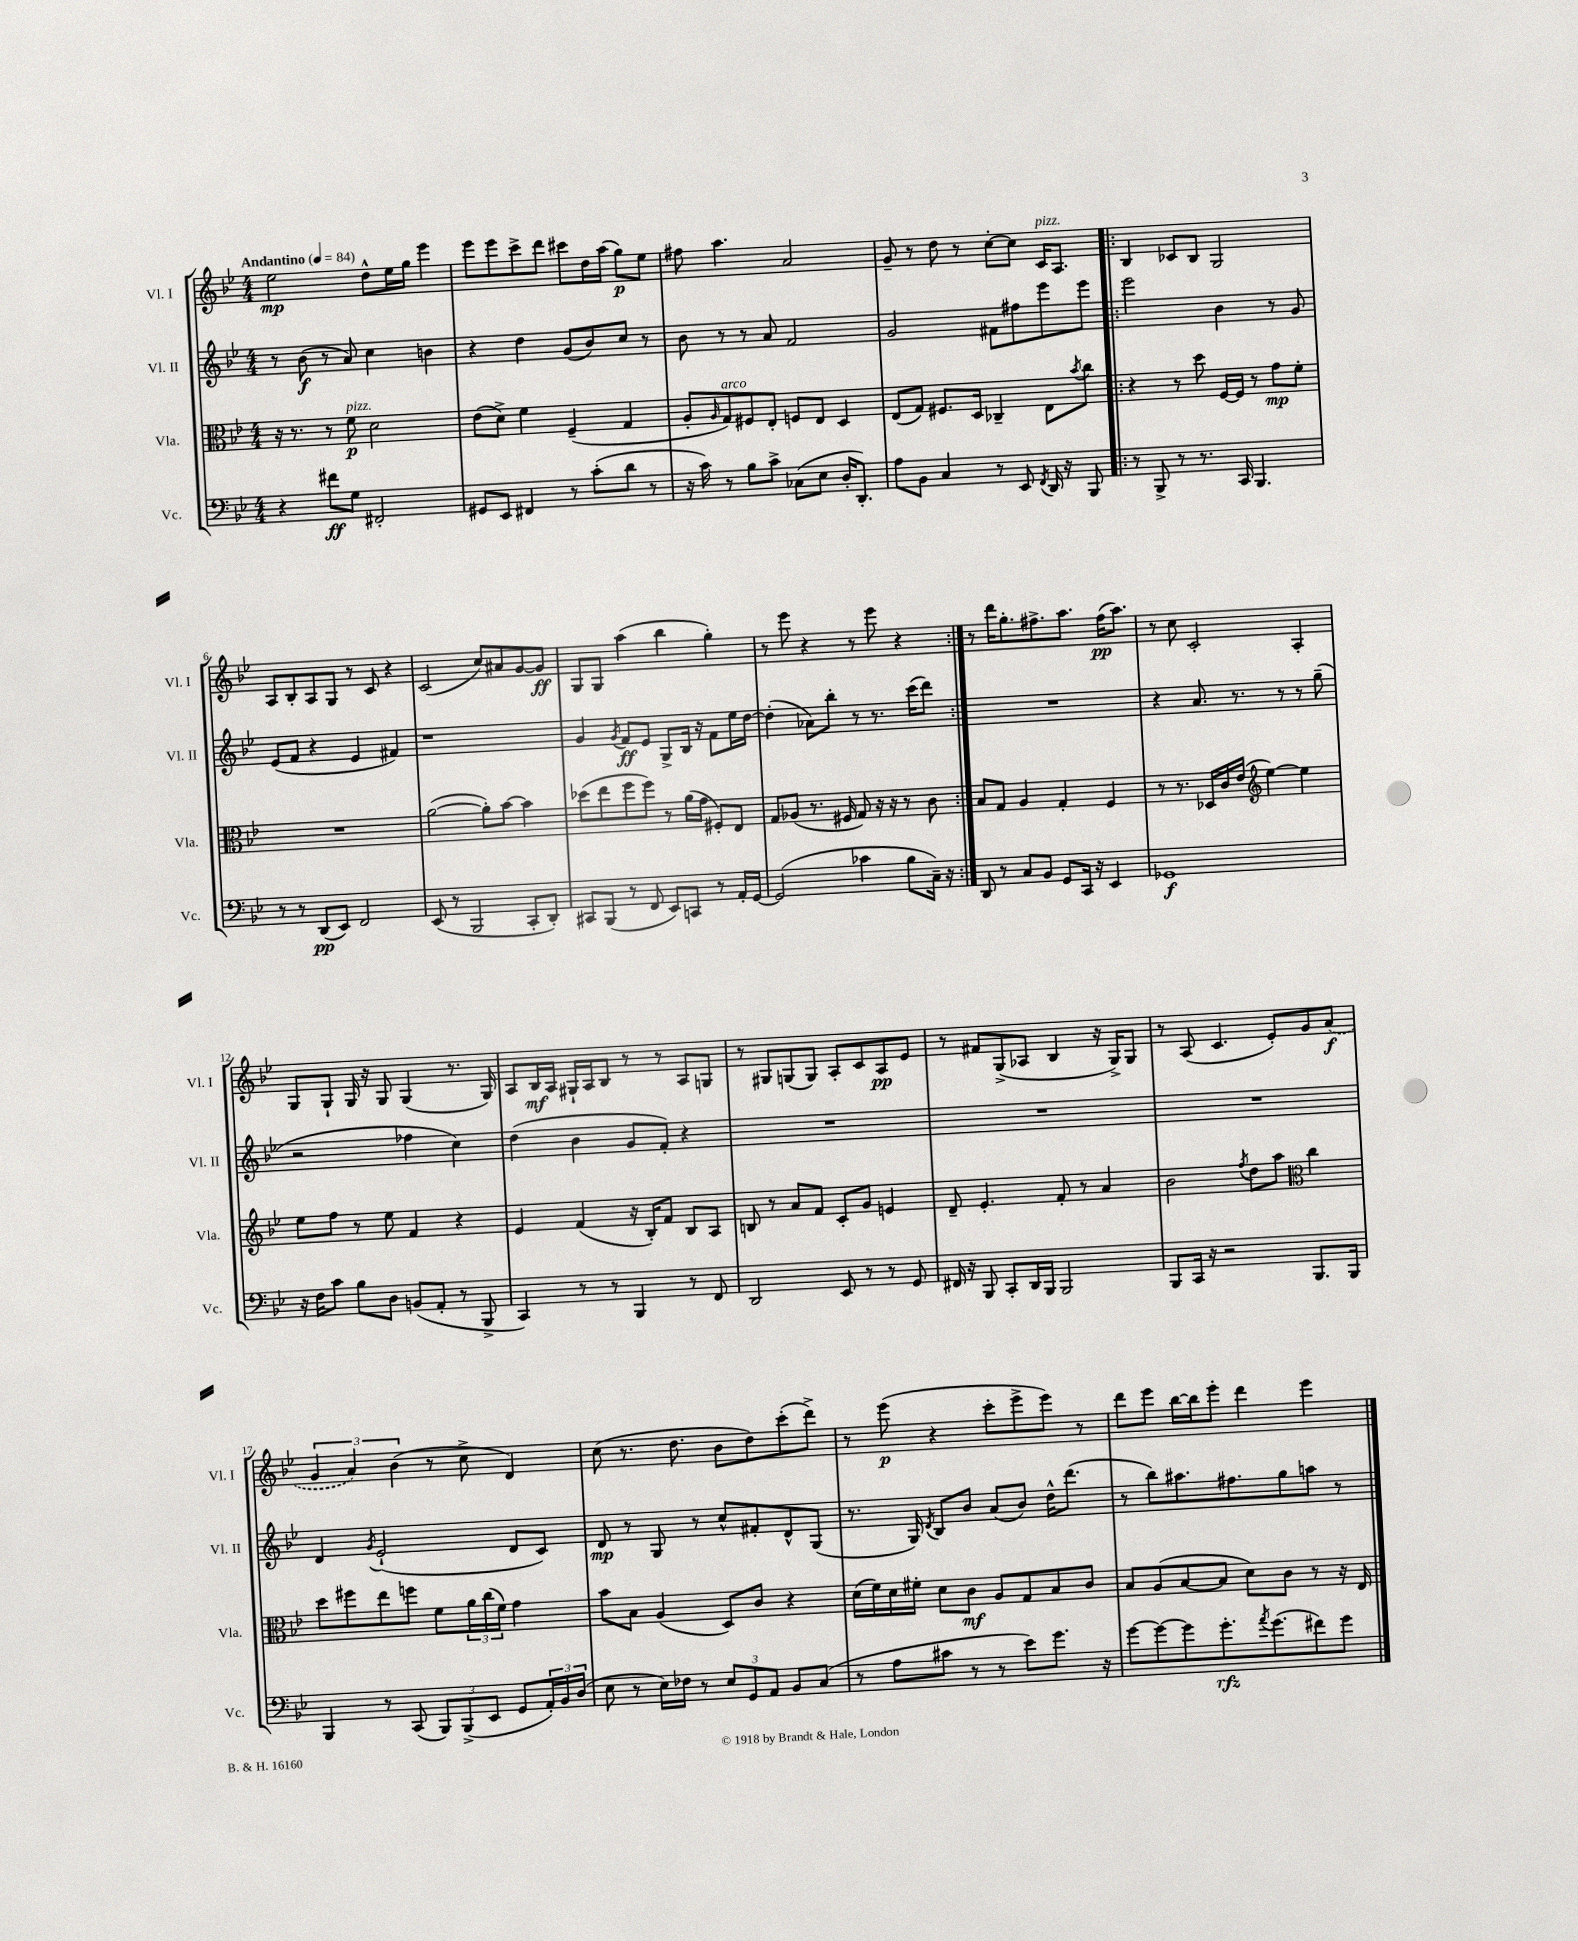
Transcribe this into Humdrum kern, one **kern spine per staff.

**kern	**dynam	**kern	**dynam	**kern	**dynam	**kern	**dynam
*part4	*part4	*part3	*part3	*part2	*part2	*part1	*part1
*staff4	*staff4	*staff3	*staff3	*staff2	*staff2	*staff1	*staff1
*I"Vc.	*	*I"Vla.	*	*I"Vl. II	*	*I"Vl. I	*
*I'Vc.	*	*I'Vla.	*	*I'Vl. II	*	*I'Vl. I	*
*clefF4	*	*clefC3	*	*clefG2	*	*clefG2	*
*k[b-e-]	*	*k[b-e-]	*	*k[b-e-]	*	*k[b-e-]	*
*M4/4	*	*M4/4	*	*M4/4	*	*M4/4	*
*MM84	*	*MM84	*	*MM84	*	*MM84	*
=1	=1	=1	=1	=1	=1	=1	=1
!	!	!	!	!	!	!LO:TX:a:B:t=Andantino	!
4r	.	16r	.	8r	.	2ee-\	mp
.	.	8.r	.	.	.	.	.
.	.	.	.	(8b-\	f	.	.
8f#X\L	ff	8r	.	8r	.	.	.
!	!	!LO:TX:a:i:t=pizz.	!	!	!	!	!
8G\J	.	8f\	p	8a/)	.	.	.
2FF#X'/	.	2d\	.	4cc\	.	8dd^^\L	.
.	.	.	.	.	.	16ee-\L	.
.	.	.	.	.	.	16gg\JJ	.
.	.	.	.	4bn\	.	4eee-\	.
=2	=2	=2	=2	=2	=2	=2	=2
8GG#X/L	.	(8e-\L	.	4r	.	8eee-\L	.
8EE-/J	.	8d^\J)	.	.	.	8eee-\	.
4FF#X/	.	4f\	.	4dd\	.	8ccc^\	.
.	.	.	.	.	.	8ddd\J	.
8r	.	(4F~/	.	(8g/L	.	8ccc#X\L	.
(8c'\L	.	.	.	8b-/)	.	16dd\L	.
.	.	.	.	.	.	(16aa\JJ	.
8d\J	.	4G/	.	8cc/J	.	8gg\L)	p
8r	.	.	.	8r	.	8ee-\J	.
=3	=3	=3	=3	=3	=3	=3	=3
16r	.	8A'/L	.	8b-\	.	8ff#X\	.
16c\)	.	.	.	.	.	.	.
.	.	16qqA/	.	.	.	.	.
!	!	!LO:TX:a:i:t=arco	!	!	!	!	!
8r	.	8G/)	.	8r	.	4.aa\	.
8B-\L	.	8F#X/	.	8r	.	.	.
8c^\J	.	8E-'/J	.	8a/	.	.	.
(8C-X\L	.	8Fn/L	.	2f/	.	2a/	.
8E-\J	.	8E-/J	.	.	.	.	.
16D'/KL	.	4D/	.	.	.	.	.
8.DD'/J)	.	.	.	.	.	.	.
=4	=4	=4	=4	=4	=4	=4	=4
8A\L	.	(8E-/L	.	2g/	.	8g~/	.
8BB-\J	.	8G/J)	.	.	.	8r	.
4C/	.	8.F#X/L	.	.	.	8dd\	.
.	.	.	.	.	.	8r	.
.	.	16D/Jk	.	.	.	.	.
8r	.	4C-X~/	.	8f#X\L	.	[8cc'\L	.
8EE-/	.	.	.	8ff#X\	.	8cc\J]	.
8qFF/	.	.	.	.	.	.	.
!	!	!	!	!	!	!LO:TX:a:i:t=pizz.	!
16DD/	.	8E-\L	.	8eee-\	.	16c/KL	.
16r	.	.	.	.	.	8.A/J	.
.	.	8qb-/	.	.	.	.	.
8BBB-/	.	8cc\J	.	8eee-\J	.	.	.
=5!|:	=5!|:	=5!|:	=5!|:	=5!|:	=5!|:	=5!|:	=5!|:
8r	.	4r	.	2eee-\	.	4B-/	.
8BBB-^/	.	.	.	.	.	.	.
8r	.	8r	.	.	.	8c-X/L	.
8.r	.	8dd\	.	.	.	8B-/J	.
.	.	[16F/LL	.	4b-\	.	2G/	.
16CC/	.	16F/JJ]	.	.	.	.	.
4.BBB-/	.	8r	.	.	.	.	.
.	.	8g\L	mp	8r	.	.	.
.	.	8f'\J	.	8g/	.	.	.
!!LO:LB:g=z
=6	=6	=6	=6	=6	=6	=6	=6
8r	.	1r	.	(8e-/L	.	8A/L	.
8r	.	.	.	8f/J	.	8B-'/	.
(8DD/L	pp	.	.	4r	.	8A/	.
8EE-/J)	.	.	.	.	.	8G/J	.
2FF/	.	.	.	4e-/	.	8r	.
.	.	.	.	.	.	8c/	.
.	.	.	.	4f#X/)	.	4r	.
=7	=7	=7	=7	=7	=7	=7	=7
(8EE-/	.	([2a\	.	1r	.	(2c/	.
8r	.	.	.	.	.	.	.
2BBB-/	.	.	.	.	.	.	.
.	.	8a'\L])	.	.	.	8cc/L)	.
.	.	[8b-\J	.	.	.	8a#X/	.
8CC'/L	.	4b-\]	.	.	.	[8g/	.
8DD'/J)	.	.	.	.	.	8g/J]	ff
=8	=8	=8	=8	=8	=8	=8	=8
8CC#X/L	.	(8dd-X\L	.	4g/	.	8G/L	.
(8BBB-/J	.	8ee-\	.	.	.	8G/J	.
.	.	.	.	8qg/	.	.	.
8r	.	8ff\	.	8f/L	ff	(4aa\	.
8FF/	.	8ff\J)	.	8e-/J	.	.	.
8EE-/L)	.	8r	.	8G^/L	.	4bb-\	.
8CCn/J	.	(16a\LL	.	16B-/Jk	.	.	.
.	.	16g\JJ	.	16r	.	.	.
8r	.	8F#X'/L)	.	8f\L	.	4gg'\)	.
16AA'/LL	.	8E-/J	.	16ee-\L	.	.	.
[16GG/JJ	.	.	.	[16dd\JJ	.	.	.
=9	=9	=9	=9	=9	=9	=9	=9
(2GG/]	.	8G/L	.	(4dd'\]	.	8r	.
.	.	(8A-X/J	.	.	.	8eee-\	.
.	.	8.r	.	8a-X\L)	.	4r	.
.	.	.	.	8bb-'\J	.	.	.
.	.	16F#X/	.	.	.	.	.
4c-X\	.	8G/)	.	8r	.	8r	.
.	.	16r	.	8.r	.	8eee-\	.
.	.	16r	.	.	.	.	.
8B-\L	.	8r	.	.	.	4r	.
.	.	.	.	(16ccc\KL	.	.	.
16C~\Jk)	.	8c\	.	8ddd\J)	.	.	.
16r	.	.	.	.	.	.	.
=10:|!	=10:|!	=10:|!	=10:|!	=10:|!	=10:|!	=10:|!	=10:|!
8DD/	.	8B-/L	.	1r	.	8r	.
8r	.	8G/J	.	.	.	16ddd\KL	.
.	.	.	.	.	.	8.gg'\	.
8C/L	.	4A/	.	.	.	.	.
8BB-/J	.	.	.	.	.	8.ff#X^\	.
8GG/L	.	4G'/	.	.	.	.	.
.	.	.	.	.	.	8.aa\J	.
16CC/Jk	.	.	.	.	.	.	.
16r	.	.	.	.	.	.	.
4EE-/	.	4F/	.	.	.	(16ff#\KL	pp
.	.	.	.	.	.	8.aa\J)	.
=11	=11	=11	=11	=11	=11	=11	=11
1GG-X	f	8r	.	4r	.	8r	.
.	.	8.r	.	.	.	8cc\	.
.	.	.	.	8.a/	.	2c'/	.
.	.	16D-X/LL	.	.	.	.	.
.	.	16c/	.	.	.	.	.
.	.	(16e-/JJ	.	8.r	.	.	.
*	*	*clefG2	*	*	*	*	*
.	.	[4ee-\)	.	.	.	.	.
.	.	.	.	8r	.	.	.
.	.	4ee-\]	.	8r	.	4A'/	.
.	.	.	.	(8gg~\	.	.	.
!!LO:LB:g=z
=12	=12	=12	=12	=12	=12	=12	=12
16r	.	8ee-\L	.	2r	.	8G/L	.
16F\KL	.	.	.	.	.	.	.
8c\J	.	8ff\J	.	.	.	8G`/J	.
8B-\L	.	8r	.	.	.	16G/	.
.	.	.	.	.	.	16r	.
8D\J	.	8ee-\	.	.	.	8G/	.
(8BBn/L	.	4f/	.	4ff-X\	.	(4G/	.
8AA'/J	.	.	.	.	.	.	.
8r	.	4r	.	4cc\)	.	8.r	.
8BBB-^/	.	.	.	.	.	.	.
.	.	.	.	.	.	16G/)	.
=13	=13	=13	=13	=13	=13	=13	=13
4CC/)	.	4e-/	.	(4dd\	.	8A/L	.
.	.	.	.	.	.	16B-/L	mf
.	.	.	.	.	.	16A/JJ	.
8r	.	(4f/	.	4b-\	.	16G#X`/LL	.
.	.	.	.	.	.	16A/J	.
8r	.	.	.	.	.	8B-/J	.
4BBB-/	.	16r	.	8g/L	.	8r	.
.	.	16B-'/KL)	.	.	.	.	.
.	.	8f/J	.	8f'/J)	.	8r	.
8r	.	8B-/L	.	4r	.	8A/L	.
8FF/	.	8A/J	.	.	.	8Gn/J	.
=14	=14	=14	=14	=14	=14	=14	=14
2DD/	.	8Bn/	.	1r	.	8r	.
.	.	8r	.	.	.	8G#X/L	.
.	.	8a/L	.	.	.	(8Gn/	.
.	.	8f/J	.	.	.	8G/J)	.
8EE-/	.	8c'/L	.	.	.	8A'/L	.
8r	.	8g/J	.	.	.	8c/	.
8r	.	4en/	.	.	.	8A/	pp
8GG/	.	.	.	.	.	8e-/J	.
=15	=15	=15	=15	=15	=15	=15	=15
16FF#X/	.	8d~/	.	1r	.	8r	.
16r	.	.	.	.	.	.	.
8BBB-/	.	4.e-'/	.	.	.	8f#X/L	.
8CC'/L	.	.	.	.	.	(8G^/	.
16DD/L	.	.	.	.	.	8A-X/J	.
16BBB-/JJ	.	.	.	.	.	.	.
2BBB-/	.	8f'/	.	.	.	4B-/	.
.	.	8r	.	.	.	.	.
.	.	4a/	.	.	.	16r	.
.	.	.	.	.	.	16G^/KL)	.
.	.	.	.	.	.	8G/J	.
=16	=16	=16	=16	=16	=16	=16	=16
8BBB-/L	.	2b-\	.	1r	.	8r	.
16CC/Jk	.	.	.	.	.	(8A/	.
16r	.	.	.	.	.	.	.
2r	.	.	.	.	.	4.c/	.
.	.	8qff/	.	.	.	.	.
.	.	8dd\L	.	.	.	.	.
.	.	8aa\J	.	.	.	8e-'/L)	.
*	*	*clefC3	*	*	*	*	*
8.BBB-/L	.	4cc\	.	.	.	8g/	.
.	.	.	.	.	.	(8a/J	f
16BBB-/Jk	.	.	.	.	.	.	.
!!LO:LB:g=z
=17	=17	=17	=17	=17	=17	=17	=17
4BBB-/	.	8dd\L	.	4d/	.	6g/	.
.	.	8ff#X\	.	.	.	.	.
.	.	.	.	.	.	6a/)	.
.	.	.	.	8qg/	.	.	.
8r	.	8ee-\	.	(2e-`/	.	.	.
.	.	.	.	.	.	(6b-\	.
(8CC/	.	8ffn\J	.	.	.	.	.
12BBB-/L)	.	8f\L	.	.	.	8r	.
(12BBB-^/	.	.	.	.	.	.	.
.	.	24a\L	.	.	.	8cc^\	.
12EE-/J	.	(24cc\	.	.	.	.	.
.	.	24f\JJ)	.	.	.	.	.
8GG/L	.	4g\	.	8d/L	.	4d/)	.
24AA'/L)	.	.	.	8c/J)	.	.	.
24BB-/	.	.	.	.	.	.	.
(24D/JJ	.	.	.	.	.	.	.
=18	=18	=18	=18	=18	=18	=18	=18
8E-\	.	8b-\L	.	8d/	mp	(8cc\	.
8r	.	8B-\J	.	8r	.	8.r	.
16E-\LL)	.	(4A/	.	8G/	.	.	.
16F-X\JJ	.	.	.	.	.	8.dd\	.
8r	.	.	.	8r	.	.	.
12E-/L	.	8D/L)	.	8cc^^/L	.	8b-\L	.
12GG/	.	.	.	.	.	.	.
.	.	8c/J	.	8f#X'/	.	8dd\)	.
12AA/J	.	.	.	.	.	.	.
8BB-/L	.	4r	.	8d^^/	.	(8ccc'\	.
(8C/J	.	.	.	(8G/J	.	8ddd^\J)	.
=19	=19	=19	=19	=19	=19	=19	=19
8r	.	(16d\LL	.	8.r	.	8r	.
.	.	16f\)	.	.	.	.	.
8A\L	.	16d\	.	.	.	(8eee-\	p
.	.	16f#X'\JJ	.	16G/)	.	.	.
.	.	.	.	8qd/	.	.	.
8c#X\J	.	8d\L	.	8B-/L	.	4r	.
8r	.	8c\J	mf	8b-/J	.	.	.
8r	.	8A/L	.	(8a/L	.	8ccc'\L	.
8e-\L)	.	8G/	.	8b-/J)	.	8eee-^\	.
8.g\J	.	8B-/	.	16dd^^\KL	.	8eee-\J)	.
.	.	.	.	(8.ddd\J	.	.	.
.	.	8c/J	.	.	.	8r	.
16r	.	.	.	.	.	.	.
=20	=20	=20	=20	=20	=20	=20	=20
[8g\L	.	8B-/L	.	8r	.	8ddd\L	.
8g\_	.	(8A/	.	8bb-\L)	.	8eee-\J	.
8g\]	.	[8B-/	.	8.aa#X\	.	[16bb-\LL	.
.	.	.	.	.	.	16bb-\J]	.
8.g'\	rfz	8B-/J]	.	.	.	8eee-'\J	.
.	.	.	.	8.ff#X\	.	.	.
.	.	8d\L)	.	.	.	4ddd\	.
8qa/	.	.	.	.	.	.	.
(8.g\	.	.	.	.	.	.	.
.	.	8c\J	.	8gg\	.	.	.
8f#X\)	.	8r	.	8aan\J	.	4eee-\	.
8g\J	.	16r	.	8r	.	.	.
.	.	16E-/	.	.	.	.	.
==	==	==	==	==	==	==	==
*-	*-	*-	*-	*-	*-	*-	*-
